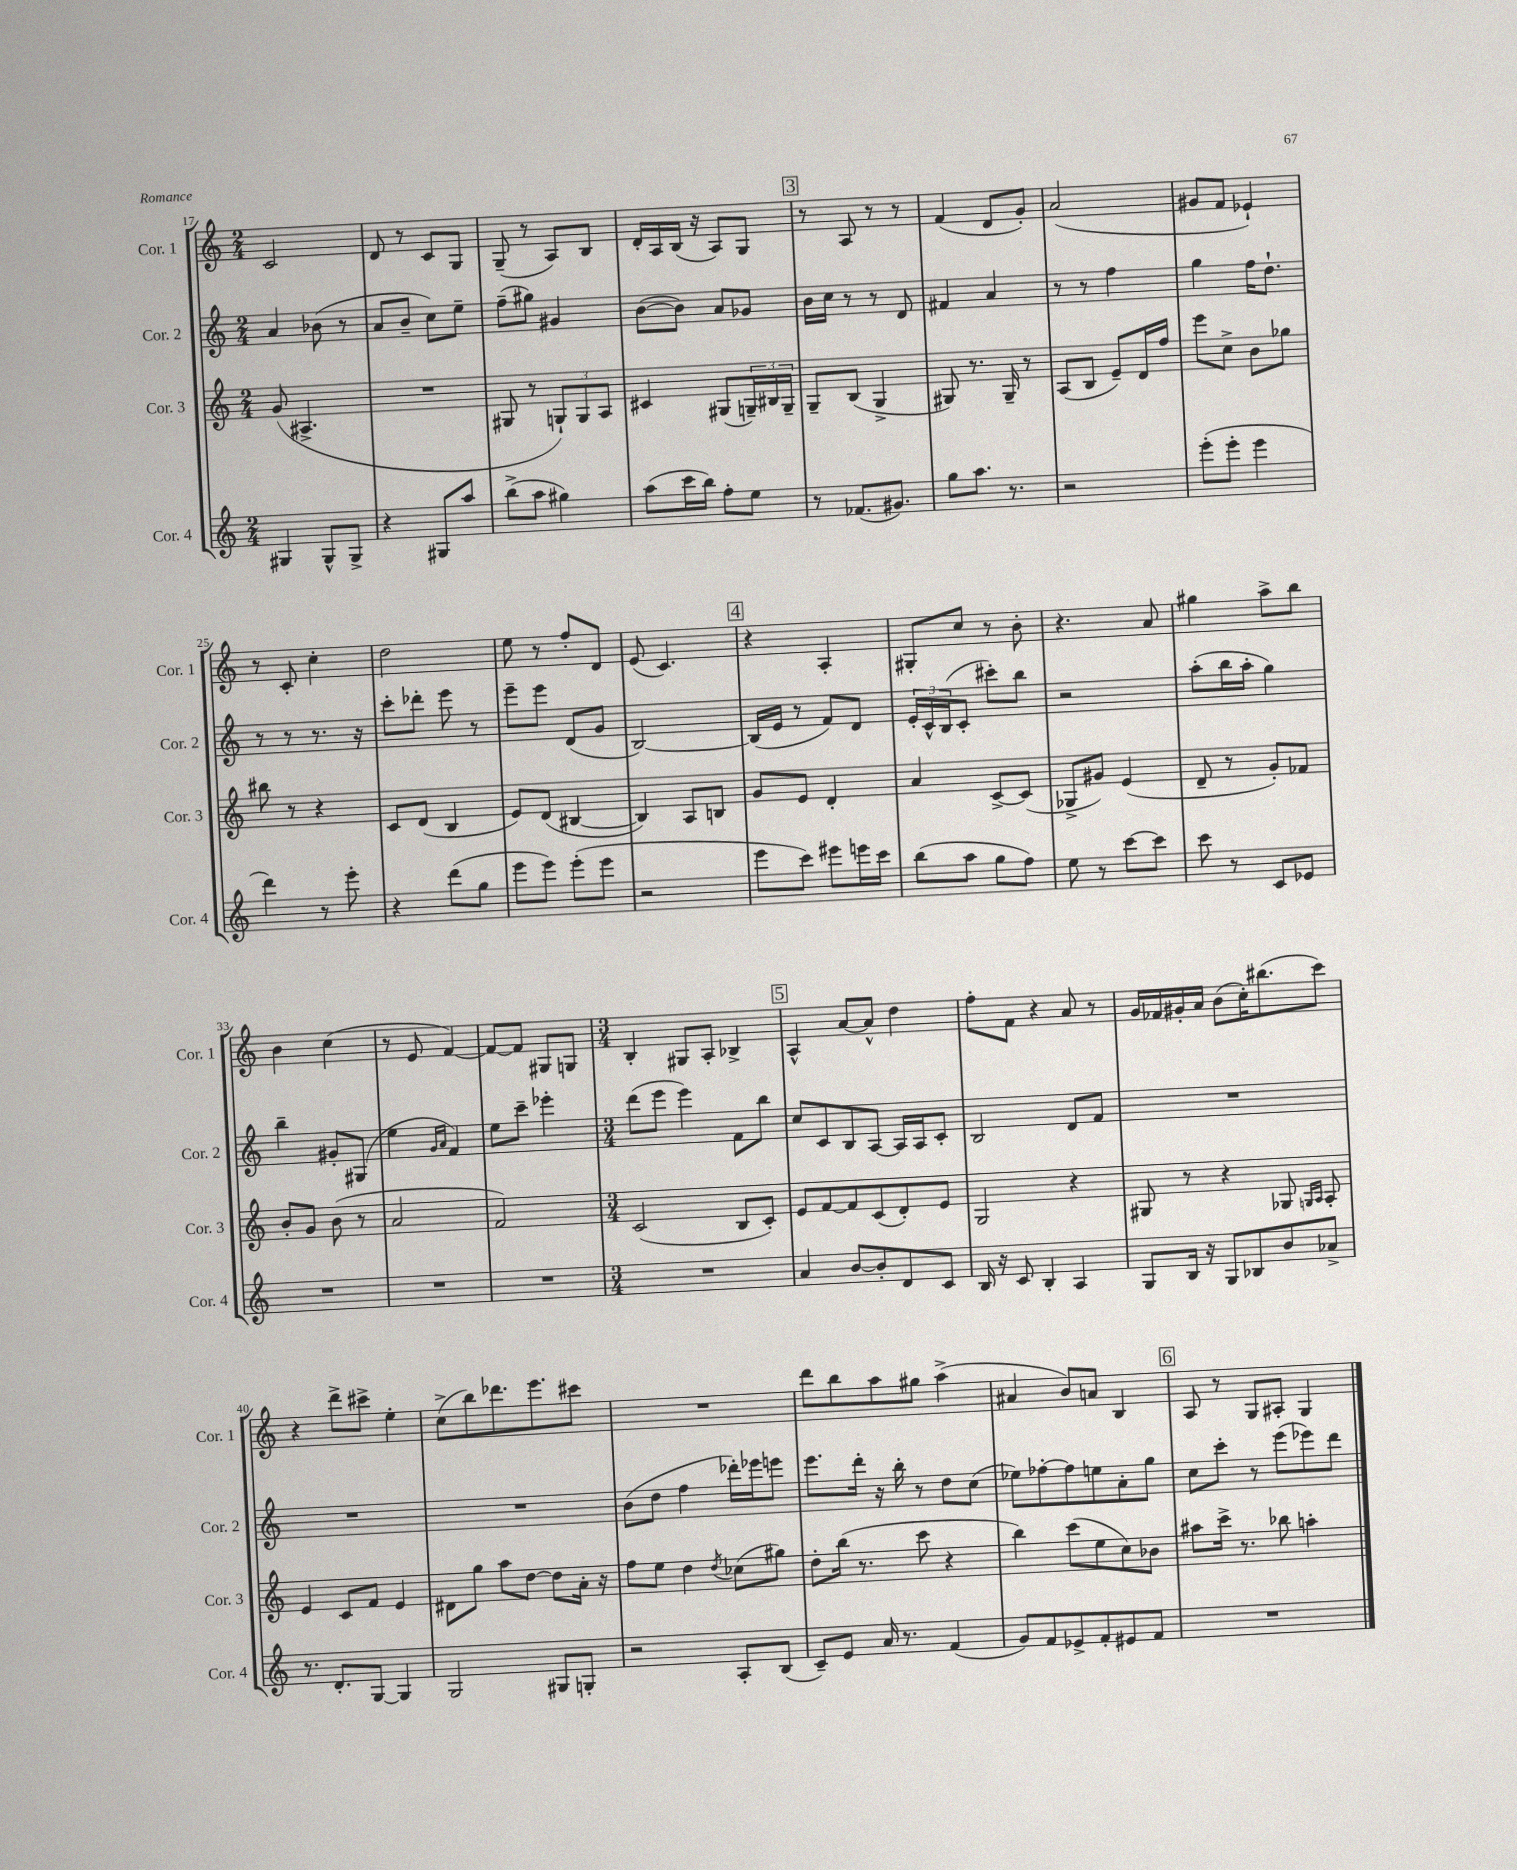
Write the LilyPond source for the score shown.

<<
\new StaffGroup <<
\new Staff = "s0" \with { instrumentName = "Cor. 1" shortInstrumentName = "Cor. 1" } {
    \clef treble \key c \major \numericTimeSignature \time 2/4
    c'2 |
    d'8 r8 c'8 g8 |
    g8--( r8 a8) b8 |
    d'16-. a16 b16( r16 a8) g8 |
    \mark \markup { \box "3" } r8 a8 r8 r8 |
    f'4( d'8 g'8-.) |
    a'2( |
    gis'8 f'8 ees'4-!) |
    r8 c'8-. c''4-. |
    d''2 |
    e''8 r8 f''8-. d'8 |
    e'8( c'4.) |
    \mark \markup { \box "4" } r4 a4-. |
    gis8-. c''8 r8 b'8-. |
    r4. a'8 |
    gis''4 a''8-> b''8 |
    b'4 c''4( |
    r8 e'8 f'4~) |
    f'8~ f'8 gis8 g8 |
    \numericTimeSignature \time 3/4 b4-. gis8 a8-. bes4-> |
    \mark \markup { \box "5" } a4-^ a'8~ a'8-^ d''4 |
    f''8-. f'8 r4 a'8 r8 |
    g'16 fes'16 gis'16-. a'16 b'8( c''16-.) bis''8.( c'''8) |
    r4 d'''8-> cis'''8-> e''4-. |
    c''8->( b''8) des'''8. e'''8. cis'''8 |
    R2. |
    d'''8 b''8 a''8 gis''8 a''4->( |
    ais'4 b'8) a'8 b4 |
    \mark \markup { \box "6" } a8 r8 g8 ais8-. g4 \bar "|." |
}
\new Staff = "s1" \with { instrumentName = "Cor. 2" shortInstrumentName = "Cor. 2" } {
    \clef treble \key c \major \numericTimeSignature \time 2/4
    a'4 bes'8( r8 |
    a'8 b'8-- c''8) e''8-- |
    f''8--( gis''8) gis'4 |
    b'8~( b'8) a'8 ges'8 |
    \mark \markup { \box "3" } b'16 c''16 r8 r8 d'8 |
    fis'4 a'4 |
    r8 r8 f''4 |
    g''4 f''16 d''8.-! |
    r8 r8 r8. r16 |
    c'''8-. des'''8-. e'''8 r8 |
    e'''8-- e'''8 d'8( g'8 |
    b2~) |
    \mark \markup { \box "4" } b16( e'16 r8 f'8) d'8 |
    \tuplet 3/2 { e'16-. c'16-^ b16( } c'8-. cis'''8-.) b''8 |
    r2 |
    a''8-.( b''16 a''16-. g''4) |
    b''4-- gis'8-. gis8( |
    e''4 \grace { g'16 a'16 } f'4) |
    e''8 c'''8-- ees'''4-. |
    \numericTimeSignature \time 3/4 d'''8( e'''8 e'''4) f'8 b''8 |
    \mark \markup { \box "5" } c''8 c'8 b8 a8~ a16 a16 c'8-. |
    b2 d'8 f'8 |
    R2. |
    R2. |
    R2. |
    b'8( d''8 f''4 des'''16-.) ees'''16 e'''8 |
    e'''8. d'''16-. r16 b''16-. r8 d''8 c''8( |
    ees''8) fes''8~-. fes''8 e''8 a'8-. g''8 |
    \mark \markup { \box "6" } c''8 c'''8-. r8 e'''8( ees'''8) d'''8 \bar "|." |
}
\new Staff = "s2" \with { instrumentName = "Cor. 3" shortInstrumentName = "Cor. 3" } {
    \clef treble \key c \major \numericTimeSignature \time 2/4
    g'8( ais4.-> |
    R2 |
    gis8 r8 \tuplet 3/2 { g8-!) g8 a8 } |
    cis'4 gis8( \tuplet 3/2 { g16--) bis16 g16-- } |
    \mark \markup { \box "3" } g8-- b8( g4-> |
    gis8) r8. gis16-- r8 |
    a8( b8 e'8--) d'16 f''16 |
    e'''8 c''8-> b'8 ges''8 |
    bis''8 r8 r4 |
    c'8 d'8( b4 |
    e'8) d'8( bis4~ |
    bis4) a8 b8 |
    \mark \markup { \box "4" } g'8 e'8 d'4-. |
    a'4 c'8~-> c'8( |
    ges8-> gis'8) e'4( |
    d'8-- r8 g'8-.) fes'8 |
    b'8-. g'8 b'8( r8 |
    a'2 |
    f'2) |
    \numericTimeSignature \time 3/4 c'2( b8 c'8-.) |
    \mark \markup { \box "5" } e'8 f'8~ f'8 c'8( d'8-.) e'8 |
    g2 r4 |
    gis8 r8 r4 ges8 \grace { g16 a16 } a8-. |
    e'4 c'8 f'8 e'4 |
    dis'8 g''8 a''8 d''8~ d''8 a'16-. r16 |
    f''8 e''8 d''4 \acciaccatura { d''8 } ces''8( gis''8) |
    d''8-. b''16( r8. c'''8 r4 |
    b''4) c'''8( e''8 c''8) bes'8 |
    \mark \markup { \box "6" } ais''8 c'''16-> r8. bes''8 a''4-. \bar "|." |
}
\new Staff = "s3" \with { instrumentName = "Cor. 4" shortInstrumentName = "Cor. 4" } {
    \clef treble \key c \major \numericTimeSignature \time 2/4
    gis4 gis8-^ gis8-> |
    r4 gis8 a''8 |
    b''8->( a''8 gis''4) |
    a''8( c'''16 b''16) f''8-. e''8 |
    \mark \markup { \box "3" } r8 fes'8.( gis'8.) |
    g''8 a''8. r8. |
    r2 |
    e'''8-.( e'''8-. e'''4 |
    d'''4) r8 e'''8-. |
    r4 d'''8( g''8 |
    e'''8 e'''8) e'''8-.( e'''8 |
    r2 |
    \mark \markup { \box "4" } e'''8 c'''8) eis'''8 e'''16 c'''16 |
    b''8( a''8 g''8 f''8) |
    e''8 r8 c'''8~ c'''8 |
    c'''8 r8 c'8 ees'8 |
    R2 |
    R2 |
    R2 |
    \numericTimeSignature \time 3/4 R2. |
    \mark \markup { \box "5" } a'4 b'8~ b'8-. d'8 c'8 |
    b16 r16 c'8 b4-. a4 |
    g8 b16 r16 g8 bes8 b'8 aes'8-> |
    r8. d'8.-. g8~ g4 |
    g2 gis8 g8-. |
    r2 a8-. b8( |
    c'8--) e'8 a'16 r8. f'4( |
    g'8) f'8 ees'8-> f'8-. eis'8 f'8 |
    \mark \markup { \box "6" } R2. \bar "|." |
}
>>
>>
\layout { \context { \Score currentBarNumber = #17 } }
